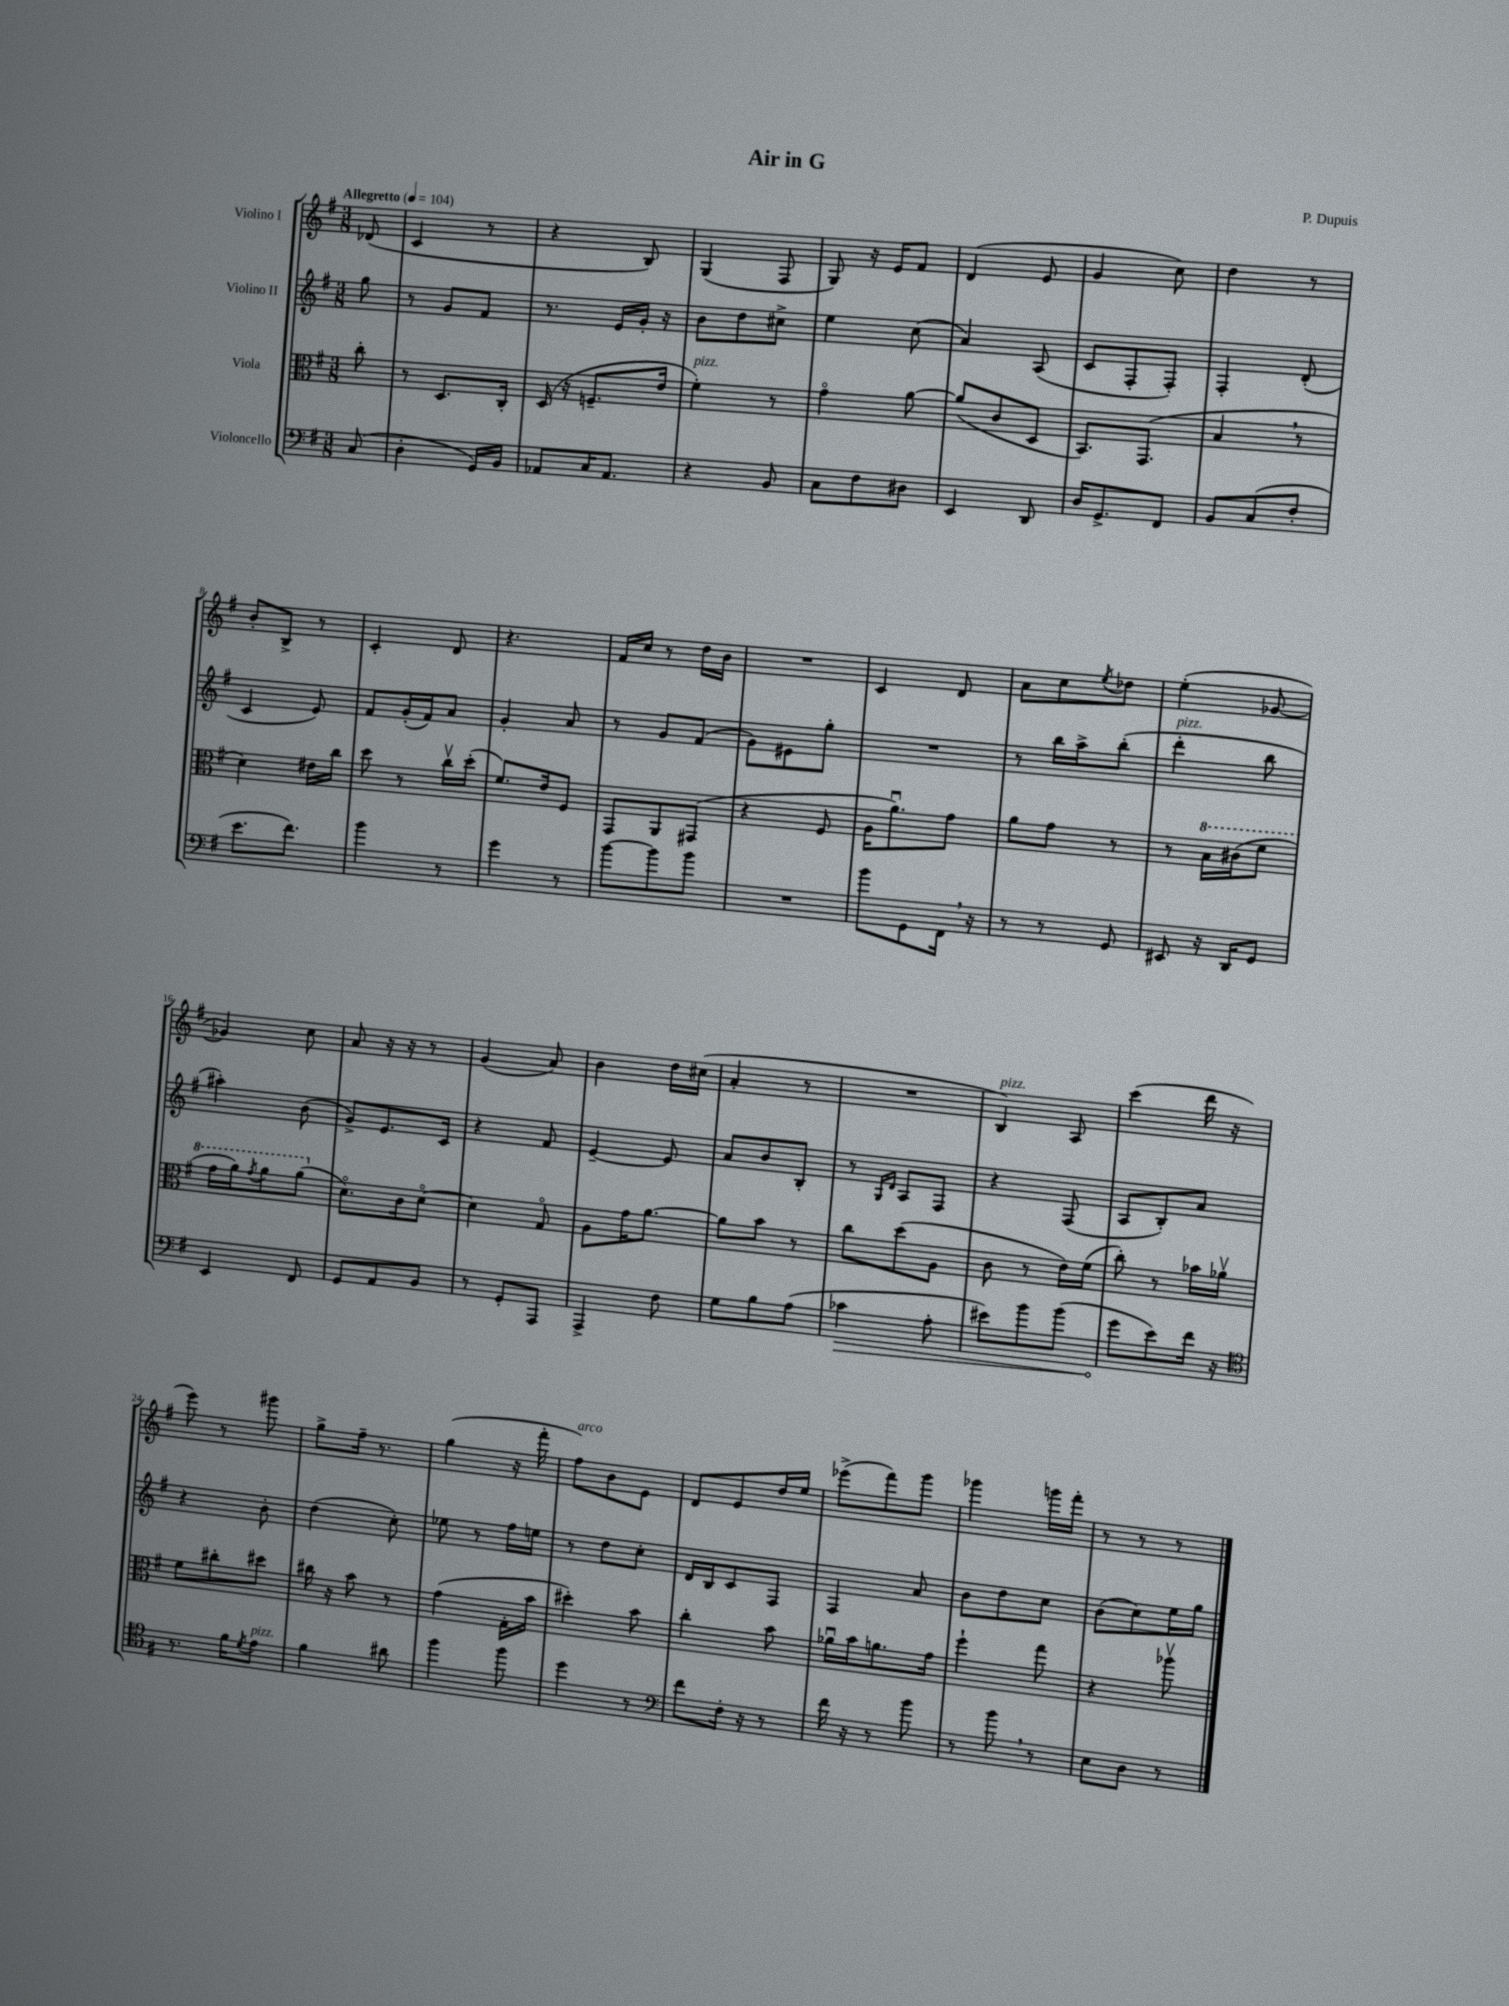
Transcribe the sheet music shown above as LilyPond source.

\header { title = "Air in G" composer = "P. Dupuis" }
<<
\new StaffGroup <<
\new Staff = "s0" \with { instrumentName = "Violino I" } {
    \clef treble \key g \major \numericTimeSignature \time 3/8 \partial 8 \tempo "Allegretto" 4 = 104
    des'8( |
    c'4 r8 |
    r4 b8) |
    g4( fis8 |
    g8) r16 e'16 fis'8 |
    d'4( e'8 |
    g'4 c''8) |
    d''4 r8 |
    b'8-. b8-> r8 |
    c'4-. d'8 |
    r4. |
    fis'16 c''16 r8 d''16 b'16 |
    R4. |
    c'4 d'8 |
    a'8 c''8 \acciaccatura { e''8 } des''8 |
    e''4-.( ges'8~ |
    ges'4) c''8 |
    a'8 r16 r16 r8 |
    g'4( a'8) |
    b'4 d''16 cis''16( |
    a'4-. r8 |
    R4. |
    b4^\markup { \italic "pizz." }) a8 |
    c'''4( d'''16 r16 |
    e'''8) r8 gis'''8 |
    g''8-> fis''16-- r8. |
    g''4( r16 fis'''16-. |
    fis''8^\markup { \italic "arco" }) b'8 e'8 |
    d'8 e'8 d''16 e''16 |
    ees'''8->( fis'''8) g'''8 |
    ges'''4 g'''16 fis'''16-. |
    r8 r8 r8 \bar "|." |
}
\new Staff = "s1" \with { instrumentName = "Violino II" } {
    \clef treble \key g \major \numericTimeSignature \time 3/8 \partial 8
    g''8 |
    r8 g'8 fis'8 |
    r8. e'16 g'16-. r16 |
    b'8 d''8 cis''8-> |
    e''4 c''8( |
    a'4) a8( |
    c'8 fis8-. fis8-.) |
    fis4-. d'8-.( |
    c'4 e'8) |
    fis'8 g'16-.( fis'16) a'8 |
    g'4-. a'8 |
    r8 g'8 fis'8( |
    g'8) eis'8 g''8-. |
    R4. |
    r8 b''16 a''16-> b''8-.( |
    d'''4-.^\markup { \italic "pizz." } b''8 |
    ais''4-.) b'8( |
    g'8->) e'8. c'16 |
    r4 fis'8 |
    e'4~-- e'8 |
    a'8 b'8 b8-. |
    r8 \grace { g16 d'16 } a8 fis8 |
    r4 fis8( |
    a8 b8-.) a'8 |
    r4 b'8-. |
    d''4( c''8-.) |
    ees''8 r8 fis''16 e''16 |
    r8 d''8 c''8-. |
    d'16 b16 c'8 fis8 |
    fis4 a'8 |
    b'8 d''8 c''8 |
    b'8( c''8) e''16 g''16 \bar "|." |
}
\new Staff = "s2" \with { instrumentName = "Viola" } {
    \clef alto \key g \major \numericTimeSignature \time 3/8 \partial 8
    c''8-. |
    r8 d8. c16-. |
    d16( r16 f8.-- e'16 |
    fis'4-.^\markup { \italic "pizz." }) r8 |
    g'4\flageolet a'8~ |
    a'8( c'8 d8 |
    b,8.) g,8.( |
    b4 \breathe r8 |
    d'4) eis'16 c''16 |
    d''8 r8 c''16\upbow d''16-.( |
    fis'8.) e'16 fis8 |
    g,8 a,8 gis,8( |
    r4 fis8 |
    a16 a'8.\downbow) g'8 |
    a'8 g'8 r8 |
    r8 \ottava #1 b'16 cis''16( fis''8 |
    g''16 a''16) \acciaccatura { g''8 } a''8 a''8( \ottava #0 |
    d'8.\flageolet) c'16 d'8~\flageolet |
    d'4 g8\flageolet |
    a8 g'16 a'8.~ |
    a'8 b'8 r8 |
    c''8 d''8( a8 |
    c'8 r8 e'16) fis'16( |
    c''8-.) r8 bes'16 aes'16\upbow |
    fis'8 cis''8-. dis''8 |
    cis''16 r16 b'8 r8 |
    g'4( g16-. b'16 |
    dis''4-.) b'8 |
    c''4-. b'8 |
    aes'16\downbow b'16 a'8. g'16 |
    fis''4-! g''8 |
    r4 aes''8\upbow \bar "|." |
}
\new Staff = "s3" \with { instrumentName = "Violoncello" } {
    \clef bass \key g \major \numericTimeSignature \time 3/8 \partial 8
    c8( |
    d4-. g,16) b,16 |
    aes,8 c16 aes,8. |
    r4 b,8 |
    c8 fis8 dis8 |
    e,4 d,8 |
    d16 g,8.-> fis,8 |
    b,8 c8( fis8-. |
    e'8. fis'8.) |
    b'4 r8 |
    g'4 r8 |
    b'8~ b'8 b'8 |
    R4. |
    b'8 g,8 fis,16 \breathe r16 |
    r8 r8 g,8 |
    eis,8 r16 d,16 g,8 |
    e,4 fis,8 |
    g,8 a,8 b,8 |
    r8 g,8-. a,,8 |
    a,,4-> fis8 |
    g8 b8 a8( |
    \once \override Hairpin.circled-tip = ##t ces'4\> a8-. |
    eis'8) b'8 b'8( |
    g'8\! e'8) fis'16 r16 |
    \clef tenor r8. fis'16 \acciaccatura { d'8 } e'8^\markup { \italic "pizz." } |
    fis'4 ais'8 |
    fis''4 fis''8 |
    d''4 r8 |
    \clef bass fis'8 fis16-. r16 r8 |
    fis'16 r16 r8 b'8 |
    r8 b'8 \breathe r8 |
    e8 d8 r8 \bar "|." |
}
>>
>>
